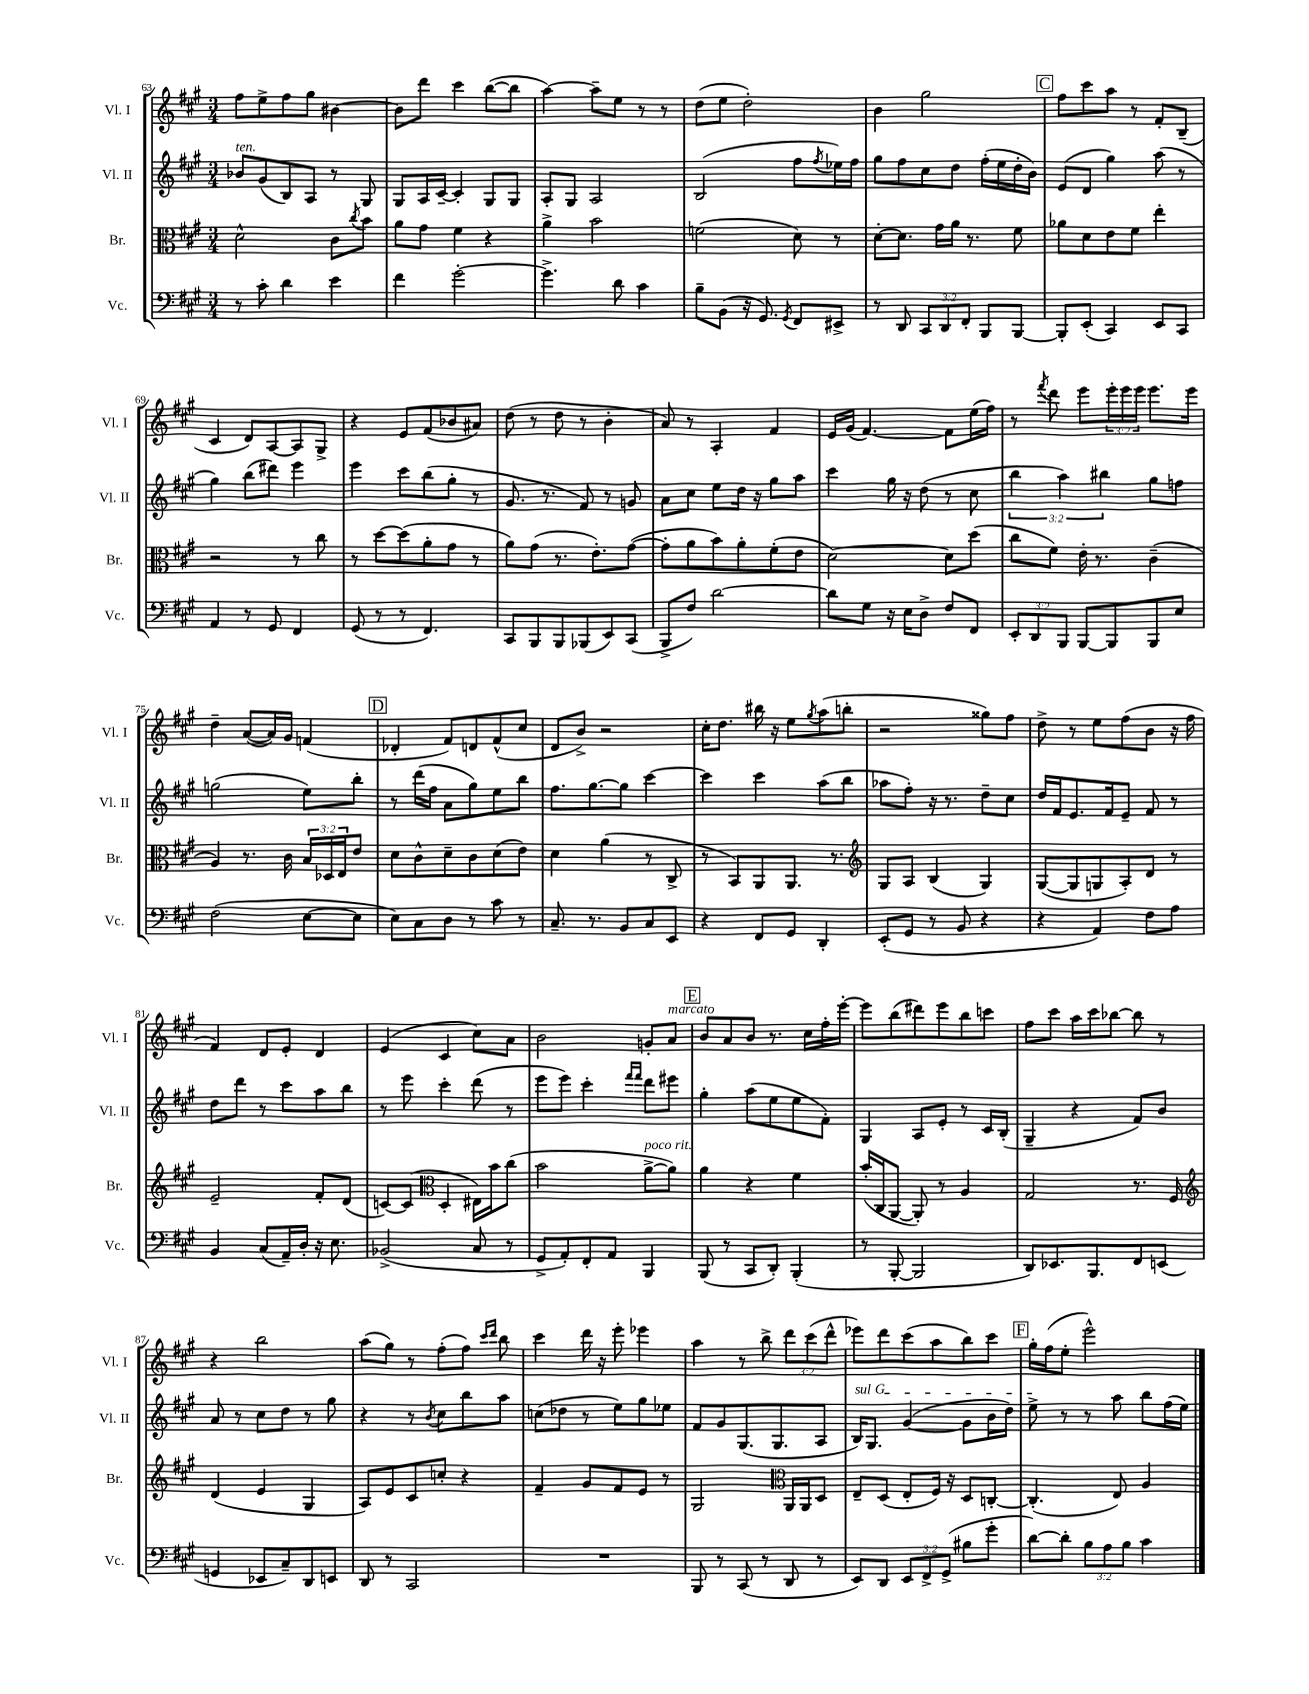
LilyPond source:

<<
\new StaffGroup <<
\new Staff = "s0" \with { instrumentName = "Vl. I" shortInstrumentName = "Vl. I" } {
    \clef treble \key a \major \numericTimeSignature \time 3/4 \override Staff.TupletNumber.text = #tuplet-number::calc-fraction-text
    fis''8 e''8-> fis''8 gis''8 bis'4~ |
    bis'8 d'''8 cis'''4 b''8~( b''8 |
    a''4~) a''8-- e''8 r8 r8 |
    d''8( e''8 d''2-.) |
    b'4 gis''2 |
    \mark \markup { \box "C" } fis''8 cis'''8 a''8 r8 fis'8-. b8--( |
    cis'4 d'8) a8~ a8 gis8-> |
    r4 e'8 fis'8( bes'8 ais'8) |
    d''8( r8 d''8 r8 b'4-. |
    a'8) r8 a4-. fis'4 |
    e'16 gis'16( fis'4.~) fis'8 e''16( fis''16) |
    r8 \acciaccatura { fis'''8 } d'''8 e'''8 \tuplet 3/2 { e'''16-. e'''16 e'''16 } e'''8. e'''16 |
    d''4-- a'8~( a'16) gis'16 f'4( |
    \mark \markup { \box "D" } des'4-. fis'8) d'8 fis'8-^( cis''8 |
    d'8 b'8->) r2 |
    cis''16-. d''8. bis''16 r16 e''8 \acciaccatura { gis''8 } a''8( b''8-. |
    r2 gisis''8) fis''8 |
    d''8-> r8 e''8 fis''8( b'8 r16 fis''16 |
    fis'4) d'8 e'8-. d'4 |
    e'4( cis'4 cis''8) a'8 |
    b'2 g'8-. a'8^\markup { \italic "marcato" } |
    \mark \markup { \box "E" } b'8 a'8 b'8 r8. cis''16 fis''16-. e'''16~-. |
    e'''8 b''8( dis'''8) e'''8 b''8 c'''8 |
    fis''8 cis'''8 a''16 cis'''16 bes''8~ bes''8 r8 |
    r4 b''2 |
    a''8( gis''8) r8 fis''8-.( fis''8) \grace { cis'''16 d'''16 } b''8 |
    cis'''4 d'''16 r16 e'''8-. ees'''4 |
    a''4 r8 b''8-> \tuplet 3/2 { d'''8 cis'''8( d'''8-^ } |
    ees'''8) d'''8 cis'''8( a''8 b''8) cis'''8 |
    \mark \markup { \box "F" } gis''16-. fis''16( e''8-. e'''2-^) \bar "|." |
}
\new Staff = "s1" \with { instrumentName = "Vl. II" shortInstrumentName = "Vl. II" } {
    \clef treble \key a \major \numericTimeSignature \time 3/4 \override Staff.TupletNumber.text = #tuplet-number::calc-fraction-text
    bes'8^\markup { \italic "ten." } gis'8( b8) a8 r8 gis8 |
    gis8 a16 cis'16~-- cis'4-. gis8 gis8 |
    a8-. gis8 a2 |
    b2( fis''8 \acciaccatura { fis''8 } ees''16) fis''16 |
    gis''8 fis''8 cis''8 d''8 fis''16-.( e''16 d''16-. b'16) |
    \mark \markup { \box "C" } e'8( d'8 gis''4) a''8( r8 |
    gis''4) b''8( dis'''8) e'''4 |
    e'''4 cis'''8 b''8( gis''8-. r8 |
    gis'8. r8. fis'8) r8 g'8 |
    a'8 cis''8 e''8 d''16 r16 gis''8 a''8 |
    cis'''4 gis''16 r16 d''8( r8 cis''8 |
    \tuplet 3/2 { b''4 a''4) bis''4 } gis''8 f''8 |
    g''2( e''8) b''8-. |
    \mark \markup { \box "D" } r8 d'''16( fis''16 a'8 gis''8) e''8 b''8 |
    fis''8. gis''8.~ gis''8 cis'''4~ |
    cis'''4 cis'''4 a''8( b''8 |
    aes''8 fis''8-.) r16 r8. d''8-- cis''8 |
    d''16 fis'16 e'8. fis'16 e'8-- fis'8 r8 |
    d''8 d'''8 r8 cis'''8 a''8 b''8 |
    r8 e'''8 cis'''4-. d'''8( r8 |
    e'''8 e'''8) cis'''4-. \grace { fis'''16 fis'''16 } d'''8 eis'''8 |
    \mark \markup { \box "E" } gis''4-. a''8( e''8 e''8 fis'8-.) |
    gis4 a8 e'8-. r8 cis'16 b16-.( |
    gis4-- r4 fis'8) b'8 |
    a'8 r8 cis''8 d''8 r8 gis''8 |
    r4 r8 \acciaccatura { b'8 } cis''8 b''8 a''8 |
    c''8( des''8 r8 e''8) gis''8 ees''8 |
    fis'8 gis'8 gis8.( gis8. a8 |
    \once \override TextSpanner.bound-details.left.text = \markup { \italic "sul G" } b16\startTextSpan) gis8. gis'4~( gis'8 b'16 d''16) |
    \mark \markup { \box "F" } e''8->\stopTextSpan r8 r8 a''8 b''8 fis''16( e''16) \bar "|." |
}
\new Staff = "s2" \with { instrumentName = "Br." shortInstrumentName = "Br." } {
    \clef alto \key a \major \numericTimeSignature \time 3/4 \override Staff.TupletNumber.text = #tuplet-number::calc-fraction-text
    d'2-^ cis'8 \acciaccatura { cis''8 } b'8 |
    a'8 gis'8 fis'4 r4 |
    a'4-> b'2 |
    f'2( d'8) r8 |
    d'8~-. d'8. gis'16 a'16 r8. fis'8 |
    \mark \markup { \box "C" } aes'8 d'8 e'8 fis'8 e''4-. |
    r2 r8 cis''8 |
    r8 d''8~ d''8( a'8-. gis'8 r8 |
    a'8) gis'8( r8. e'8.-.) gis'8~( |
    gis'8-. a'8 b'8) a'8-. fis'8-.( e'8 |
    d'2~) d'8 d''8( |
    cis''8 fis'8) e'16-. r8. cis'4--( |
    a4) r8. cis'16 \tuplet 3/2 { b16 des16 e16 } e'8 |
    \mark \markup { \box "D" } d'8 cis'8-^ d'8-- cis'8 d'8( e'8) |
    d'4 a'4( r8 cis8-> |
    r8 b,8) a,8 a,8. r8. |
    \clef treble gis8 a8 b4( gis4) |
    gis8~( gis8 g8 a8-.) d'8 r8 |
    e'2-- fis'8-. d'8( |
    c'8~) c'8( \clef alto d4-. eis16) b'16 cis''8( |
    b'2 a'8~->^\markup { \italic "poco rit." } a'8) |
    \mark \markup { \box "E" } a'4 r4 fis'4 |
    b'16-.( cis16 a,8~ a,8-.) r8 a4 |
    gis2 r8. fis16 |
    \clef treble d'4( e'4 gis4 |
    a8) e'8 cis'8 c''8-. r4 |
    fis'4-- gis'8 fis'8 e'8 r8 |
    gis2 \clef alto a,16 a,16 d8 |
    e8-- d8( e8-. fis16) r16 d8 c8~-. |
    \mark \markup { \box "F" } c4.-.( e8) a4 \bar "|." |
}
\new Staff = "s3" \with { instrumentName = "Vc." shortInstrumentName = "Vc." } {
    \clef bass \key a \major \numericTimeSignature \time 3/4 \override Staff.TupletNumber.text = #tuplet-number::calc-fraction-text
    r8 cis'8-. d'4 e'4 |
    fis'4 gis'2~-. |
    gis'4.-> d'8 cis'4 |
    b8-- b,8( r16 gis,8.) \acciaccatura { gis,8 } fis,8 eis,8-> |
    r8 d,8 \tuplet 3/2 { cis,8 d,8 fis,8-. } b,,8 b,,8~ |
    \mark \markup { \box "C" } b,,8-. e,8-.( cis,4) e,8 cis,8 |
    a,4 r8 gis,8 fis,4 |
    gis,8( r8 r8 fis,4.) |
    cis,8 b,,8 b,,8 bes,,8( e,8) cis,8( |
    b,,8-> fis8) d'2~ |
    d'8 gis8 r16 e16 d8-> fis8 fis,8 |
    \tuplet 3/2 { e,8-. d,8 b,,8 } b,,8~ b,,8 b,,8 e8 |
    fis2( e8~ e8 |
    \mark \markup { \box "D" } e8) cis8 d8 r8 cis'8 r8 |
    cis8.-- r8. b,8 cis8 e,8 |
    r4 fis,8 gis,8 d,4-. |
    e,8-.( gis,8 r8 b,8 r4 |
    r4 a,4) fis8 a8 |
    b,4 cis8( a,16--) d16-. r16 e8. |
    bes,2->( cis8 r8 |
    gis,8-> a,8-.) fis,8-. a,8 b,,4 |
    \mark \markup { \box "E" } b,,8( r8 cis,8 d,8-.) b,,4-.( |
    r8 b,,8~-. b,,2 |
    d,8) ees,8. b,,8. fis,8 e,8( |
    g,4 ees,8 cis8--) d,8 e,8 |
    d,8 r8 cis,2 |
    R2. |
    b,,8 r8 cis,8( r8 d,8 r8 |
    e,8) d,8 \tuplet 3/2 { e,8 fis,8-> gis,8->( } bis8 gis'8-. |
    \mark \markup { \box "F" } d'8~) d'8-. \tuplet 3/2 { b8 a8 b8 } cis'4 \bar "|." |
}
>>
>>
\layout { \context { \Score currentBarNumber = #63 } }
